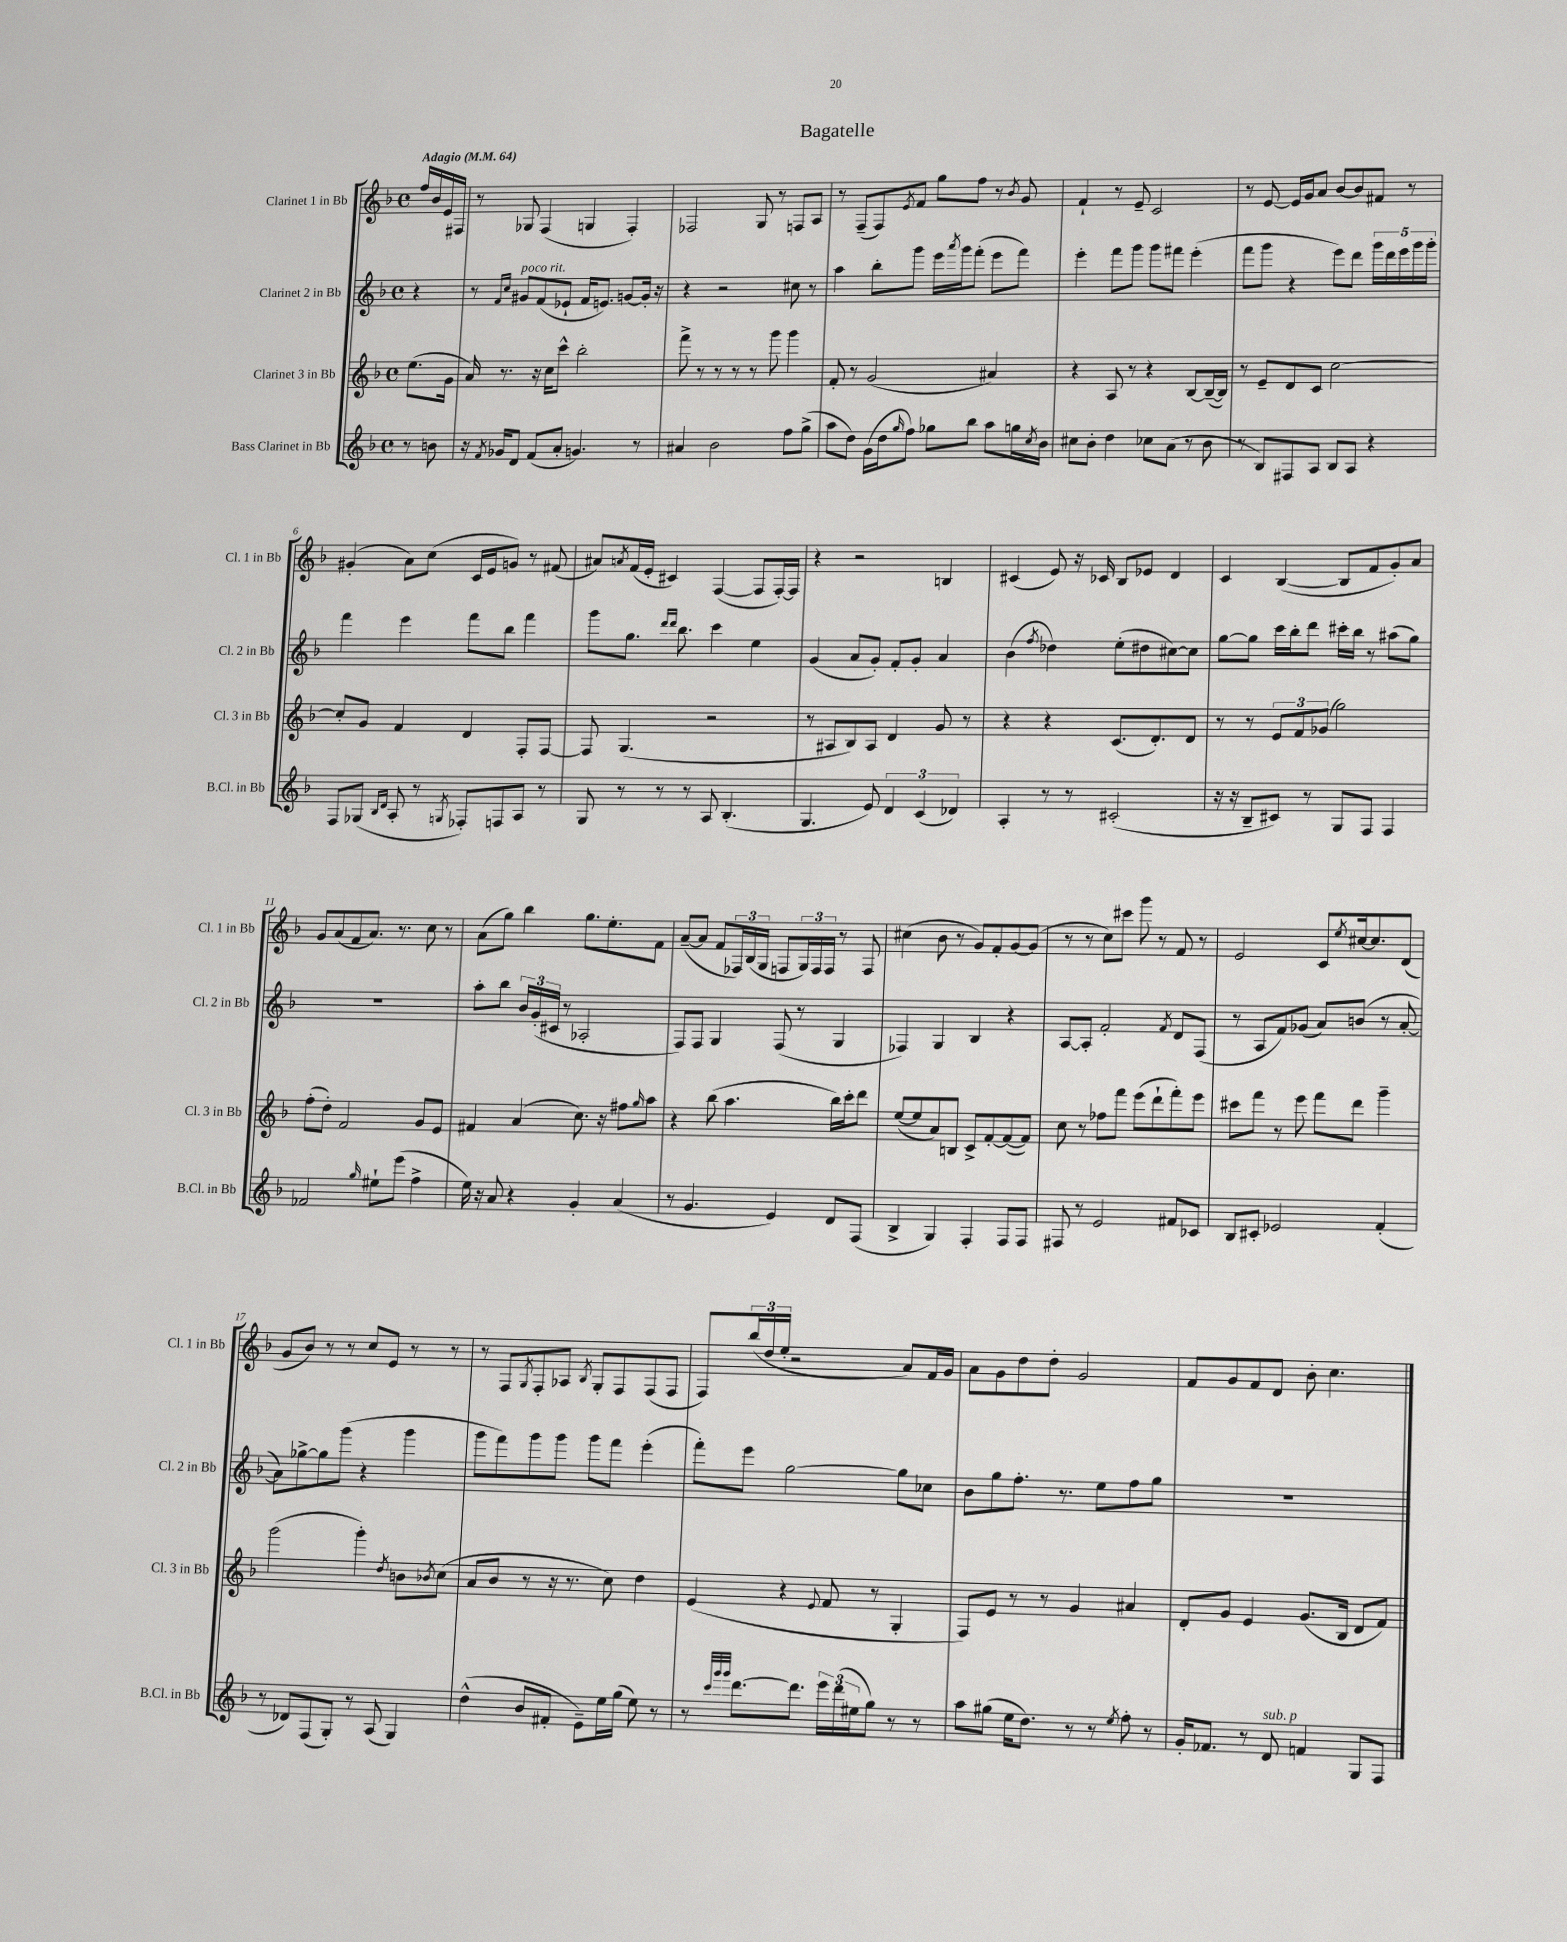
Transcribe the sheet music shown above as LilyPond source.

\header { title = "Bagatelle" }
<<
\new StaffGroup <<
\new Staff = "s0" \with { instrumentName = "Clarinet 1 in Bb" shortInstrumentName = "Cl. 1 in Bb" } {
    \clef treble \key f \major \defaultTimeSignature \time 4/4 \partial 4 \tempo "Adagio" 4 = 64
    f''16 bes'16 e'16 fis16 |
    r8 ges8 f4( g4 f4-.) |
    fes2 g8 r8 f8 a8 |
    r8 f8--( f8) \acciaccatura { e'8 } f'8 g''8 f''8 r8 \acciaccatura { bes'8 } g'8 |
    f'4-! r8 e'8-- c'2 |
    r8 e'8~ e'16 g'16 a'8 bes'8~ bes'8 fis'8 r8 |
    gis'4-.( a'8) c''8( c'16 e'16 g'8) r8 fis'8( |
    ais'8) \acciaccatura { a'8 } f'16( e'16-. cis'4) f4~( f8 f16~-.) f16 |
    r4 r2 b4 |
    cis'4( e'8) r16 ces'16 bes8 ees'8 d'4 |
    c'4 bes4~( bes8 f'8 g'8-.) a'8 |
    g'8 a'8( f'8 a'8.) r8. c''8 r8 |
    a'8( g''8) bes''4 g''8. e''8.-. f'8 |
    a'8~--( a'8 f'8 \tuplet 3/2 { fes16) bes16( g16 } f8 \tuplet 3/2 { g16) f16 f16 } r8 f8 |
    cis''4( bes'8 r8 g'8) f'8-. g'8~ g'8( |
    r8 r8 c''8) cis'''8 g'''8 r8 f'8 r8 |
    e'2 c'8 \acciaccatura { e''8 } cis''16~ cis''8. d'8( |
    g'8 bes'8) r8 r8 c''8 e'8 r8 r8 |
    r8 f8 \acciaccatura { g8 } f8-. aes8 \acciaccatura { bes8 } g8-. f8 f8( f8 |
    f8) \tuplet 3/2 { bes''16( d''16 e''16-. } r2 a'8) f'16 g'16 |
    a'8 g'8 d''8 d''8-. g'2 |
    f'8 g'8 f'8 d'8 bes'8-. c''4. \bar "|." |
}
\new Staff = "s1" \with { instrumentName = "Clarinet 2 in Bb" shortInstrumentName = "Cl. 2 in Bb" } {
    \clef treble \key f \major \defaultTimeSignature \time 4/4 \partial 4
    r4 |
    r8 \grace { f'16 c''16 } gis'8^\markup { \italic "poco rit." } f'8( ees'8-! f'16 e'8.) g'8~ g'16-. r16 |
    r4 r2 cis''8 r8 |
    a''4 bes''8-. g'''8 e'''16 \acciaccatura { a'''8 } g'''16 f'''8-.( e'''8 f'''8) |
    e'''4-. f'''8 g'''8 g'''8 fis'''8 e'''4-.( |
    f'''8 g'''8 r4 e'''8) d'''8 \tuplet 5/4 { g'''16 d'''16 e'''16 g'''16 g'''16-. } |
    f'''4 e'''4 f'''8 bes''8 f'''4 |
    g'''8 g''8. \grace { d'''16 d'''16 } bes''8. c'''4 e''4 |
    g'4( a'8 g'8-.) f'8-. g'8-. a'4 |
    bes'4( \acciaccatura { f''8 } des''4) e''8-.( dis''8 cis''8~) cis''8 |
    g''8~ g''8 c'''16 bes''16-. d'''8 cis'''16-. bes''16 r8 ais''8( g''8) |
    R1 |
    a''8-. bes''8 \tuplet 3/2 { bes'16 g'16-.( cis'16 } r8 aes2-. |
    f8) f8 g4 f8( r8 g4 |
    fes4) g4 bes4 r4 |
    a8~ a8-. f'2-. \acciaccatura { f'8 } d'8 f8( |
    r8 a8 f'8) ges'8( a'8) b'8( r8 a'8~-. |
    a'8) ges''8~-> ges''8 g'''8( r4 g'''4 |
    g'''8 f'''8) g'''8 g'''8 g'''8 f'''8 e'''4-.( |
    f'''8-.) e'''8 g''2~ g''8 ces''8 |
    bes'8 g''8 f''8.-. r8. e''8 f''8 g''8 |
    R1 \bar "|." |
}
\new Staff = "s2" \with { instrumentName = "Clarinet 3 in Bb" shortInstrumentName = "Cl. 3 in Bb" } {
    \clef treble \key f \major \defaultTimeSignature \time 4/4 \partial 4
    e''8.( g'16 |
    a'16) r8. r16 c''16 c'''8-^ bes''2-. |
    f'''8-> r8 r8 r8 r8 g'''8 g'''4 |
    f'8-. r8 g'2( ais'4) |
    r4 a8 r8 r4 bes8~ bes16~--( bes16) |
    r8 e'8-- d'8 c'8 c''2~ |
    c''8-. g'8 f'4 d'4 f8-. f8~ |
    f8 g4.( r2 |
    r8 ais8 bes8) ais8 d'4 g'8 r8 |
    r4 r4 c'8.( d'8.-.) d'8 |
    r8 r8 \tuplet 3/2 { e'8 f'8 ges'8( } g''2) |
    f''8-.( d''8-.) f'2 g'8 e'8 |
    fis'4 a'4( c''8.) r16 fis''8 \grace { g''16 } a''8 |
    r4 bes''8( a''4. bes''16) c'''16-. d'''8 |
    e''8~( e''8 a'8) b8 c'8-> f'8~-. f'8~( f'8) |
    c''8 r8 fes''8 f'''8 e'''8( d'''8-! f'''8-.) e'''8 |
    cis'''8 f'''8 r8 e'''8 f'''8 d'''8 g'''4-- |
    g'''2( g'''4-.) \acciaccatura { d''8 } b'8 \acciaccatura { bes'8 } c''8( |
    a'8 bes'8 r8 r16 r8. c''8) d''4 |
    e'4( r4 \appoggiatura { e'8 } f'8 r8 g4-. |
    f8) e'8 r8 r8 g'4 ais'4 |
    d'8-. g'8 e'4 g'8.( bes16 d'8 f'8) \bar "|." |
}
\new Staff = "s3" \with { instrumentName = "Bass Clarinet in Bb" shortInstrumentName = "B.Cl. in Bb" } {
    \clef treble \key f \major \defaultTimeSignature \time 4/4 \partial 4
    r8 b'8 |
    r16 \acciaccatura { f'8 } ges'16 d'8 f'8( a'8-. g'4.) r8 |
    ais'4 bes'2 f''8 g''8->( |
    a''8 d''8) g'16( d''16 \grace { g''16 } f''8) ges''8 bes''8 a''8 g''16 \acciaccatura { c''8 } bes'16 |
    cis''8 bes'8-. d''4 ces''8 a'8( r8 bes'8 |
    r8 bes8) fis8 a8 bes8 a8 r4 |
    f8 ges8( \grace { bes16 d'16 } a8-. r8 \acciaccatura { g8 } fes8-.) f8 a8 r8 |
    g8 r8 r8 r8 a8 bes4.-.( |
    g4. e'8) \tuplet 3/2 { d'4 c'4( des'4) } |
    a4-. r8 r8 cis'2-.( |
    r16 r16 bes8-- cis'8) r8 g8 f8 f4 |
    fes'2 \grace { g''16 } eis''8-! e'''8( f''4-> |
    e''16) r16 a'8 r4 g'4-. a'4( |
    r8 g'4. e'4) d'8 f8( |
    bes4-> g4) f4-. f8 f8 |
    fis8 r8 e'2 fis'8 ces'8 |
    bes8 cis'8-. ees'2 f'4-.( |
    r8 des'8) f8( g8-.) r8 a8( g4) |
    d''4-^( bes'8 fis'8-. e'8--) e''16 g''16( e''8) r8 |
    r8 \grace { c'''32 g'''32 g'''32 } d'''8.~ d'''8. \tuplet 3/2 { e'''16 d'''16( eis''16 } g''8) r8 r8 |
    a''8 gis''8( e''16 d''8.) r8 r8 \acciaccatura { e''8 } f''8-. r8 |
    g'16-. fes'8. r8 d'8^\markup { \italic "sub. p" } f'4 g8 f8 \bar "|." |
}
>>
>>
